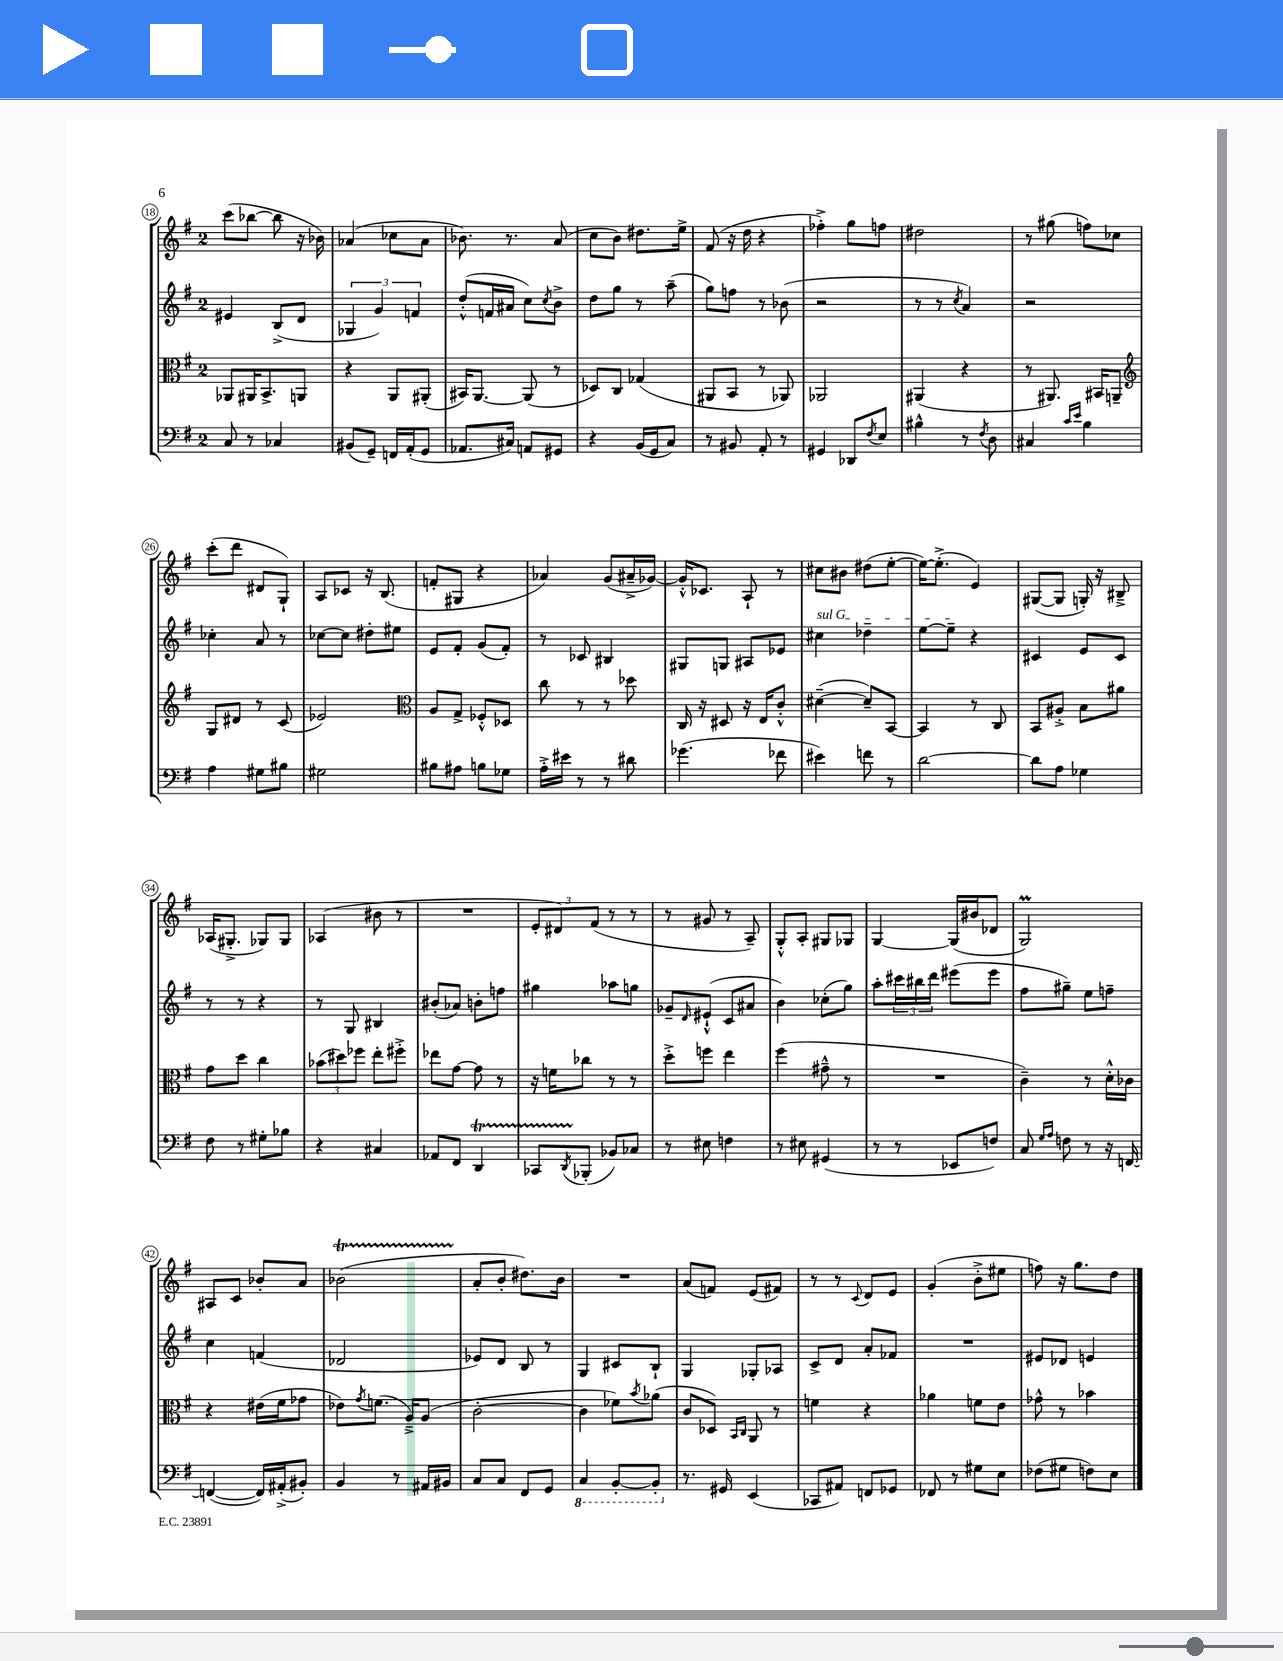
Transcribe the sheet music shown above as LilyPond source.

<<
\new StaffGroup <<
\new Staff = "s0" {
    \clef treble \key g \major \once \override Staff.TimeSignature.style = #'single-digit \time 2/4
    c'''8( bes''8~ bes''8 r16 bes'16) |
    aes'4( ces''8 aes'8 |
    bes'8.) r8. a'8( |
    c''8 b'8) dis''8. e''16-> |
    fis'8( r16 d''16 r4 |
    fes''4-.->) g''8 f''8 |
    dis''2 |
    r8 gis''8( f''8) ces''8 |
    c'''8-.( d'''8 dis'8 g8-!) |
    a8 ces'8 r16 b8.( |
    f'8-. gis8 r4 |
    aes'4) g'8( ais'16---> ges'16~) |
    ges'16-.-^ ces'8. a8-! r8 |
    cis''8 bis'8 dis''8( e''8~-. |
    e''16~) e''8.-.->( e'4) |
    gis8~( gis8 g16-.) r16 bis8---> |
    aes16( gis8.-.-> ges8) ges8 |
    aes4( bis'8 r8 |
    R2 |
    \tuplet 3/2 { e'8-. dis'8) fis'8( } r8 r8 |
    r8 gis'8 r8 a8--) |
    g8-.-^ a8-. gis8 ges8 |
    g4~ g16( bis'16 des'8 |
    g2\prall) |
    ais8 c'8 bes'8-. a'8 |
    bes'2\startTrillSpan( |
    a'8-.\stopTrillSpan b'8-. dis''8.) b'16 |
    R2 |
    a'8( f'8) e'8( fis'8) |
    r8 r8 \appoggiatura { c'8 } d'8 e'8 |
    g'4-.( b'8-.-> eis''8 |
    f''8) r16 g''8. d''8 \bar "|." |
}
\new Staff = "s1" {
    \clef treble \key g \major \once \override Staff.TimeSignature.style = #'single-digit \time 2/4
    eis'4 b8->( d'8 |
    \tuplet 3/2 { ges4 g'4) f'4 } |
    d''8-.-^( f'16 ais'16 c''8) \acciaccatura { c''8 } b'8-> |
    d''8 g''8 r8 a''8--( |
    g''8) f''8 r8 bes'8( |
    r2 |
    r8 r8 \acciaccatura { c''8 } a'4) |
    r2 |
    ces''4-. a'8 r8 |
    ces''8~ ces''8 dis''8-. eis''8 |
    e'8 fis'8-. g'8( fis'8-.) |
    r8 ces'8 bis4 |
    gis8 g8 ais8 ees'8 |
    \once \override TextSpanner.bound-details.left.text = \markup { \italic "sul G" } cis''4\startTextSpan des''4-- |
    e''8~ e''8--\stopTextSpan r4 |
    cis'4 e'8 cis'8 |
    r8 r8 r4 |
    r8 g8 bis4 |
    bis'8-.( aes'8) b'8-. f''8 |
    gis''4 aes''8 g''8 |
    ges'8-- \grace { d'16 } eis'8-!-^( c'8 ais'8 |
    b'4) ces''8-.( g''8) |
    a''8-. \tuplet 3/2 { cis'''16 bis''16 d'''16 } eis'''8( eis'''8 |
    fis''8 gis''8--) e''8 f''8-- |
    c''4 f'4( |
    des'2 |
    ees'8) d'8 b8 r8 |
    g4 cis'8 b8-! |
    g4 ges8-. aes8 |
    c'8-> d'8 a'8-. fes'8 |
    R2 |
    eis'8 des'8 e'4 \bar "|." |
}
\new Staff = "s2" {
    \clef alto \key g \major \once \override Staff.TimeSignature.style = #'single-digit \time 2/4
    aes,8 ais,16 b,8.-> a,8 |
    r4 a,8 ais,8-.( |
    bis,16) a,8.~ a,8( r8 |
    des8) c8 ges4( |
    ais,8 b,8 r8 aes,8) |
    aes,2 |
    ais,4( r4 |
    r8 ais,8.) bis,16 a,8-- |
    \clef treble g8 dis'8 r8 c'8( |
    ees'2) |
    \clef alto a8 g8-> fes8-.-^ des8 |
    c''8 r8 r8 des''8 |
    c16 r16 dis8 r16 e16 c'8-.-^ |
    dis'4~--( dis'8--) b,8~ |
    b,4 r8 c8 |
    b,8 ais8-.-> b8 ais'8 |
    g'8 d''8 c''4 |
    \tuplet 3/2 { bes'8( dis''8) fes''8 } e''8-. fis''8-.-> |
    ees''8 g'8~ g'8 r8 |
    r16 f'16 ces''8 r8 r8 |
    d''8-.-> f''8 e''4 |
    fis''4( gis'8---^ r8 |
    R2 |
    c'4--) r8 d'16-.-^ ces'16 |
    r4 eis'16( fis'16 ges'8 |
    ees'8) \acciaccatura { g'8 } f'8.( a16--->) a8( |
    c'2~-. |
    c'4 fes'8) \acciaccatura { b'8 } aes'8( |
    c'8 des8) \grace { b,16 c16 } a,8 r8 |
    f'4 r4 |
    aes'4 f'8 e'8 |
    ges'8-^ r8 bes'4 \bar "|." |
}
\new Staff = "s3" {
    \clef bass \key g \major \once \override Staff.TimeSignature.style = #'single-digit \time 2/4
    c8 r8 ces4 |
    bis,8( g,8--) f,16 a,16-.( g,8 |
    aes,8. cis16) a,8 gis,8 |
    r4 b,16( g,16 c8) |
    r8 bis,8 a,8-. r8 |
    gis,4 des,8 \acciaccatura { fis8 } e8 |
    bis4-^ r8 \acciaccatura { fis8 } d8 |
    cis4 \grace { c'16 e'16 } b4 |
    a4 gis8 bis8 |
    gis2 |
    bis8 ais8 b8 ges8 |
    a16-.-> eis'16 r8 r8 dis'8 |
    ges'4.( fes'8 |
    eis'4) f'8 r8 |
    d'2~ |
    d'8 a8 ges4 |
    fis8 r8 gis8-. bes8 |
    r4 cis4 |
    aes,8 fis,8 d,4\startTrillSpan |
    ces,8 \acciaccatura { d,8 } bes,,8-.\stopTrillSpan( bes,8) ces8 |
    r8 eis8 f4 |
    r8 eis8 gis,4( |
    r8 r8 ees,8 f8) |
    c8 \grace { g16 a16 } f8 r8 r16 f,16~ |
    f,4~( f,16) ais,16-.->( bis,8-.) |
    b,4 r8 ais,16 bis,16 |
    c8 c8 fis,8 g,8 |
    \ottava #-1 c,4 b,,8~-. b,,8-. \ottava #0 |
    r8. gis,16 e,4( |
    ces,8 ais,8) f,8 ges,8 |
    fes,8 r8 gis8 e8 |
    fes8( gis8 f8) e8 \bar "|." |
}
>>
>>
\layout { \context { \Score currentBarNumber = #18 \override BarNumber.stencil = #(make-stencil-circler 0.1 0.3 ly:text-interface::print) } }
